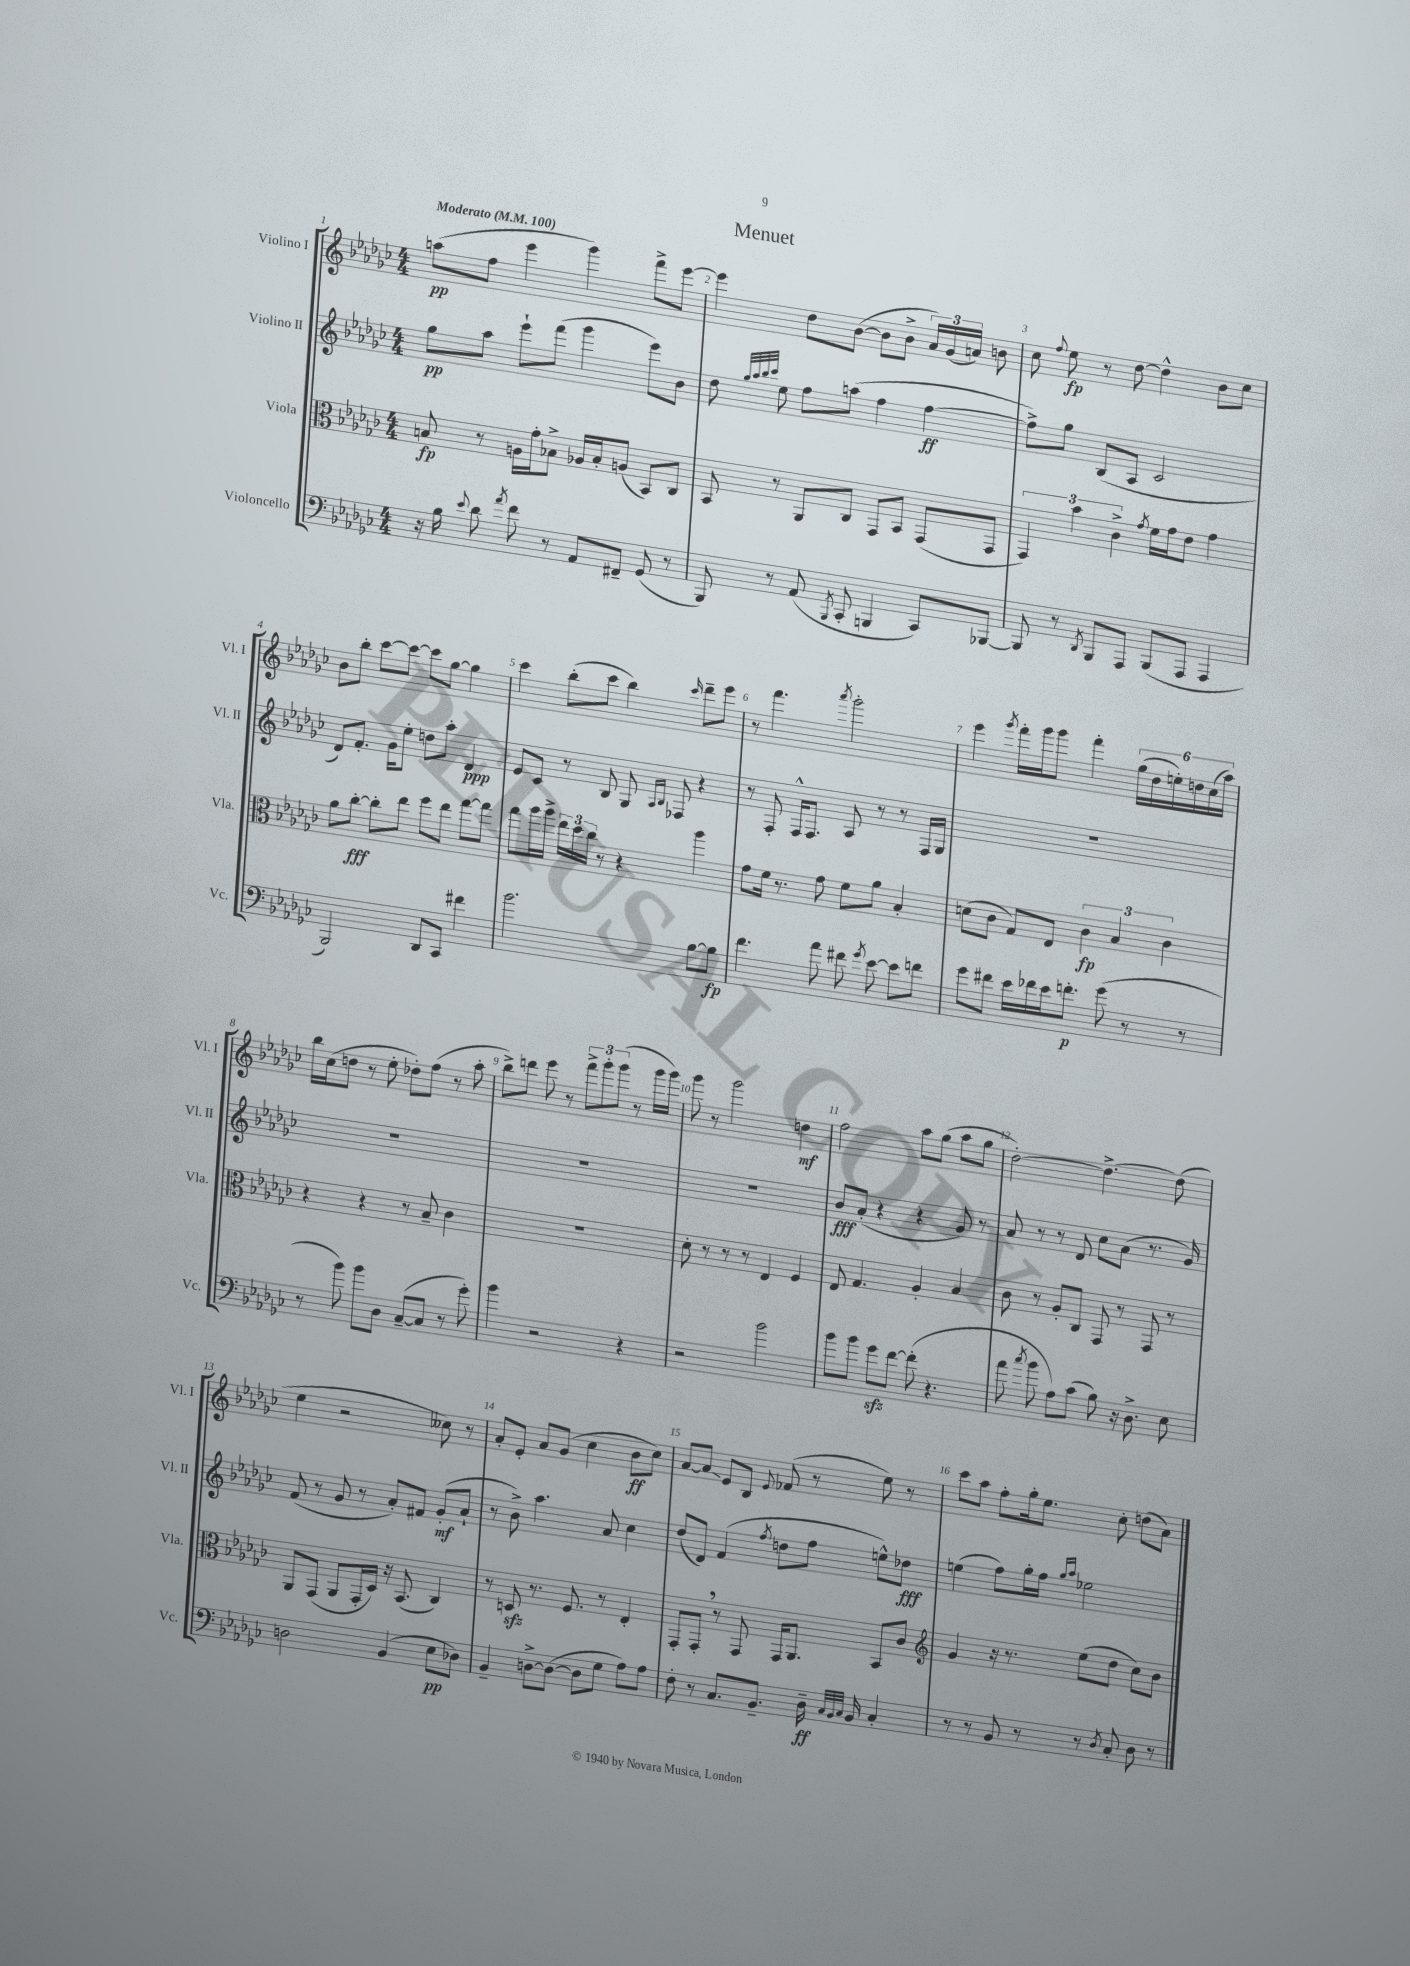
\header { title = "Menuet" }
<<
\new StaffGroup <<
\new Staff = "s0" \with { instrumentName = "Violino I" shortInstrumentName = "Vl. I" } {
    \clef treble \key ges \major \numericTimeSignature \time 4/4 \tempo "Moderato" 4 = 100
    \autoBeamOff a''8[\pp( f''8] ees'''4 ges'''4) f'''8[-> ees'''8]~ |
    ees'''4 des''8[ bes'8]~( bes'8[ bes'8]-> \tuplet 3/2 { aes'16[) ges'16( a'16]) } b'8 |
    ces''8 \appoggiatura { f''8 } ees''8\fp r8 des''8~ des''4-^ bes'8[ ces''8] |
    bes'8[ bes''8]-. ces'''8[~ ces'''8]~ ces'''8[ ges''8]~ ges''4 |
    ces'''4 bes''8[-.( ces'''8] bes''4) \grace { ces'''16 } des'''8[-- ees'''8] |
    r8 f'''4. \acciaccatura { aes'''8 } ges'''2-. |
    ees'''4 \acciaccatura { ges'''8 } f'''16[-. ges'''16 ges'''8] f'''4-. \tuplet 6/4 { ges''16[( des''16 e''16-.) d''16 ces''16( aes''16]) } |
    bes''16[ ces''16( d''8] r8 ees''8-. des''8[-.) f''8]( r8 aes''8-. |
    bes''8[->) d'''8] ees'''8 r8 \tuplet 3/2 { f'''8[-> ges'''8-. ges'''8]( } r8 ges'''16[ ges'''16]) |
    ges'''8 r8 ges'''2 d''4\mf |
    f''2 aes''8[ ges''8]( aes''8[ ges''8] |
    des''2~-.) des''4.~-> des''8( |
    ees''4 r2 ceses''8) r8 |
    aes'8[-. ees'8]-. aes'8[ ges'8]( ces''4 bes'8[\ff ces''8]) |
    aes'8[~ aes'8]\glissando ees'8[ bes8] \appoggiatura { ees'8 } fes'8( r8 ees''8) r8 |
    ces'''8[ aes''8] f''8[-. ges''16-. ees''8.] ces''8-. d''8[( aes'8]) \bar "|." |
}
\new Staff = "s1" \with { instrumentName = "Violino II" shortInstrumentName = "Vl. II" } {
    \clef treble \key ges \major \numericTimeSignature \time 4/4
    \autoBeamOff ges''8[\pp aes''8] ees'''8[-! f'''8]( ges'''4 ees'''8[) bes'8] |
    des''8 \grace { ges''32[ aes''32 bes''32 ces'''32] } ees''8 f''8[ a''8]( f''4 f''4~\ff |
    f''8[->) ges''8] bes8[( aes8] ces'2 |
    des'8[) f'8.]-. ges'16[ ees''8]-. d''8[ aes''8]-. des'4\ppp |
    ees'8[ ces'8] r8 bes8 ges8 \grace { aes16[ bes16] } fes8 r4 |
    r8 f8-. f16[-^ f8.] aes8 r8 r8 f16[ ges16] |
    R1 |
    R1 |
    R1 |
    R1 |
    bes'8[\fff aes'8]-.( r4 r4 ges'8) r8 |
    aes'8 r8 r8 des'8 ces''8[ aes'8]( r8. ges'16) |
    f'8( r8 ges'8 r8 aes'8[-.) fis'8] ges'8[-.\mf( aes'8]-! |
    r8 bes'8->) aes''4. aes'8 ces''4 |
    des''8[( des'8]) f'4( \acciaccatura { f''8 } d''8[ f''8] e''8[-^) des''8]\fff |
    e''4( f''8[) ges''16-. f''16] \grace { ges''16[ aes''16] } ees''2 \bar "|." |
}
\new Staff = "s2" \with { instrumentName = "Viola" shortInstrumentName = "Vla." } {
    \clef alto \key ges \major \numericTimeSignature \time 4/4
    \autoBeamOff b8\fp r8 a16[ ges'16-. bes8]-> aes16[ bes16-. a8]( bes,8[) ces8] |
    bes,8 r8 aes,8[ ces8] ges,8[ bes,8] ges,8[( ges,8] |
    \tuplet 3/2 { ges,4) bes'4 ces'4-> } \acciaccatura { ges'8 } f'16[ ges'16 ees'8] ges'4 |
    aes'8[ ces''8]~-.\fff ces''8[-. ees''8] f''8[ ees''8] ges''8[~ ges''8] |
    ges''8[ aes''16 aes''16]-> \tuplet 3/2 { ees''16[ des''16 ces''16] } r8 r4 aes''4 |
    ges'8[ f'16] r8. ges'8 f'8[ aes'8] bes4-. |
    d'8[( ces'8] ges8[) ees8] \tuplet 3/2 { ces'4\fp bes4 ces'4 } |
    r4 r4 r8 bes8-- ces'4 |
    R1 |
    des'8-. r8 r8 r8 ees4 f4 |
    ees8 ges4. aes4-. bes4 |
    ces'8 r8 aes8[-. ces8] ges,8 r8 ges,8 r8 |
    aes,8[ ges,8]( aes,8[ ges,16-. des16]) r16 bes,8.( ces4) |
    r8 d8\sfz r8. f8. r8 ees4-. |
    ges,8[-. ges,8]-. \breathe r8 ges,8 ges,16[ aes,8.] bes,8[ ces'8] |
    \clef treble ges'4 r16 r8. ees''8[( des''8] ces''8[) bes'8] \bar "|." |
}
\new Staff = "s3" \with { instrumentName = "Violoncello" shortInstrumentName = "Vc." } {
    \clef bass \key ges \major \numericTimeSignature \time 4/4
    \autoBeamOff r16 bes16 \appoggiatura { ees'8 } des'8 \acciaccatura { aes'8 } f'8 r8 aes,8[ fis,8]-- ges,8( r8 |
    bes,,8) r8 aes,8( \acciaccatura { bes,,8 } ces,8-. b,,4 ces,8[) bes,,8]~ |
    bes,,8 r8 \acciaccatura { des,8 } bes,,8[ aes,,8] bes,,8[( aes,,8] aes,,4 |
    bes,,2) des,8[ ces,8] fis'4 |
    bes'2. bes8[~ bes8]\fp |
    f'4. aes'8 fis'8 \acciaccatura { ges'8 } ees'8~ ees'8[ f'8] |
    ges'8[ fis'8] ees'16[ fes'16 ees'16 f'8.]-.\p ges'8( r8 r8 |
    r8 bes'8) bes'8[ des8] ces8[~--( ces8] r8 ges'8-.) |
    bes'4 r2 r4 |
    r2 bes'2 |
    bes'8[ bes'8] ges'8[\sfz f'8]~ f'8-.( r4. |
    aes'8 \acciaccatura { ces''8 } bes'8 aes8[) ces'8]( bes8) r16 des8.-> ees8 |
    d2 bes,4( ees8[\pp des8]) |
    bes,4-- d8[~-> d8]~( d8[ ges8] aes8[) aes8] |
    f8-. r8 ces8.[ bes,8.]-- des16--\ff \grace { ces32[ bes,32 ces32] } bes,16 ces4-. |
    r8 r8 bes,8 r8 r8 \acciaccatura { des8 } ces8-. des8 r8 \bar "|." |
}
>>
>>
\layout { \context { \Score \override BarNumber.break-visibility = ##(#f #t #t) barNumberVisibility = #all-bar-numbers-visible } }
